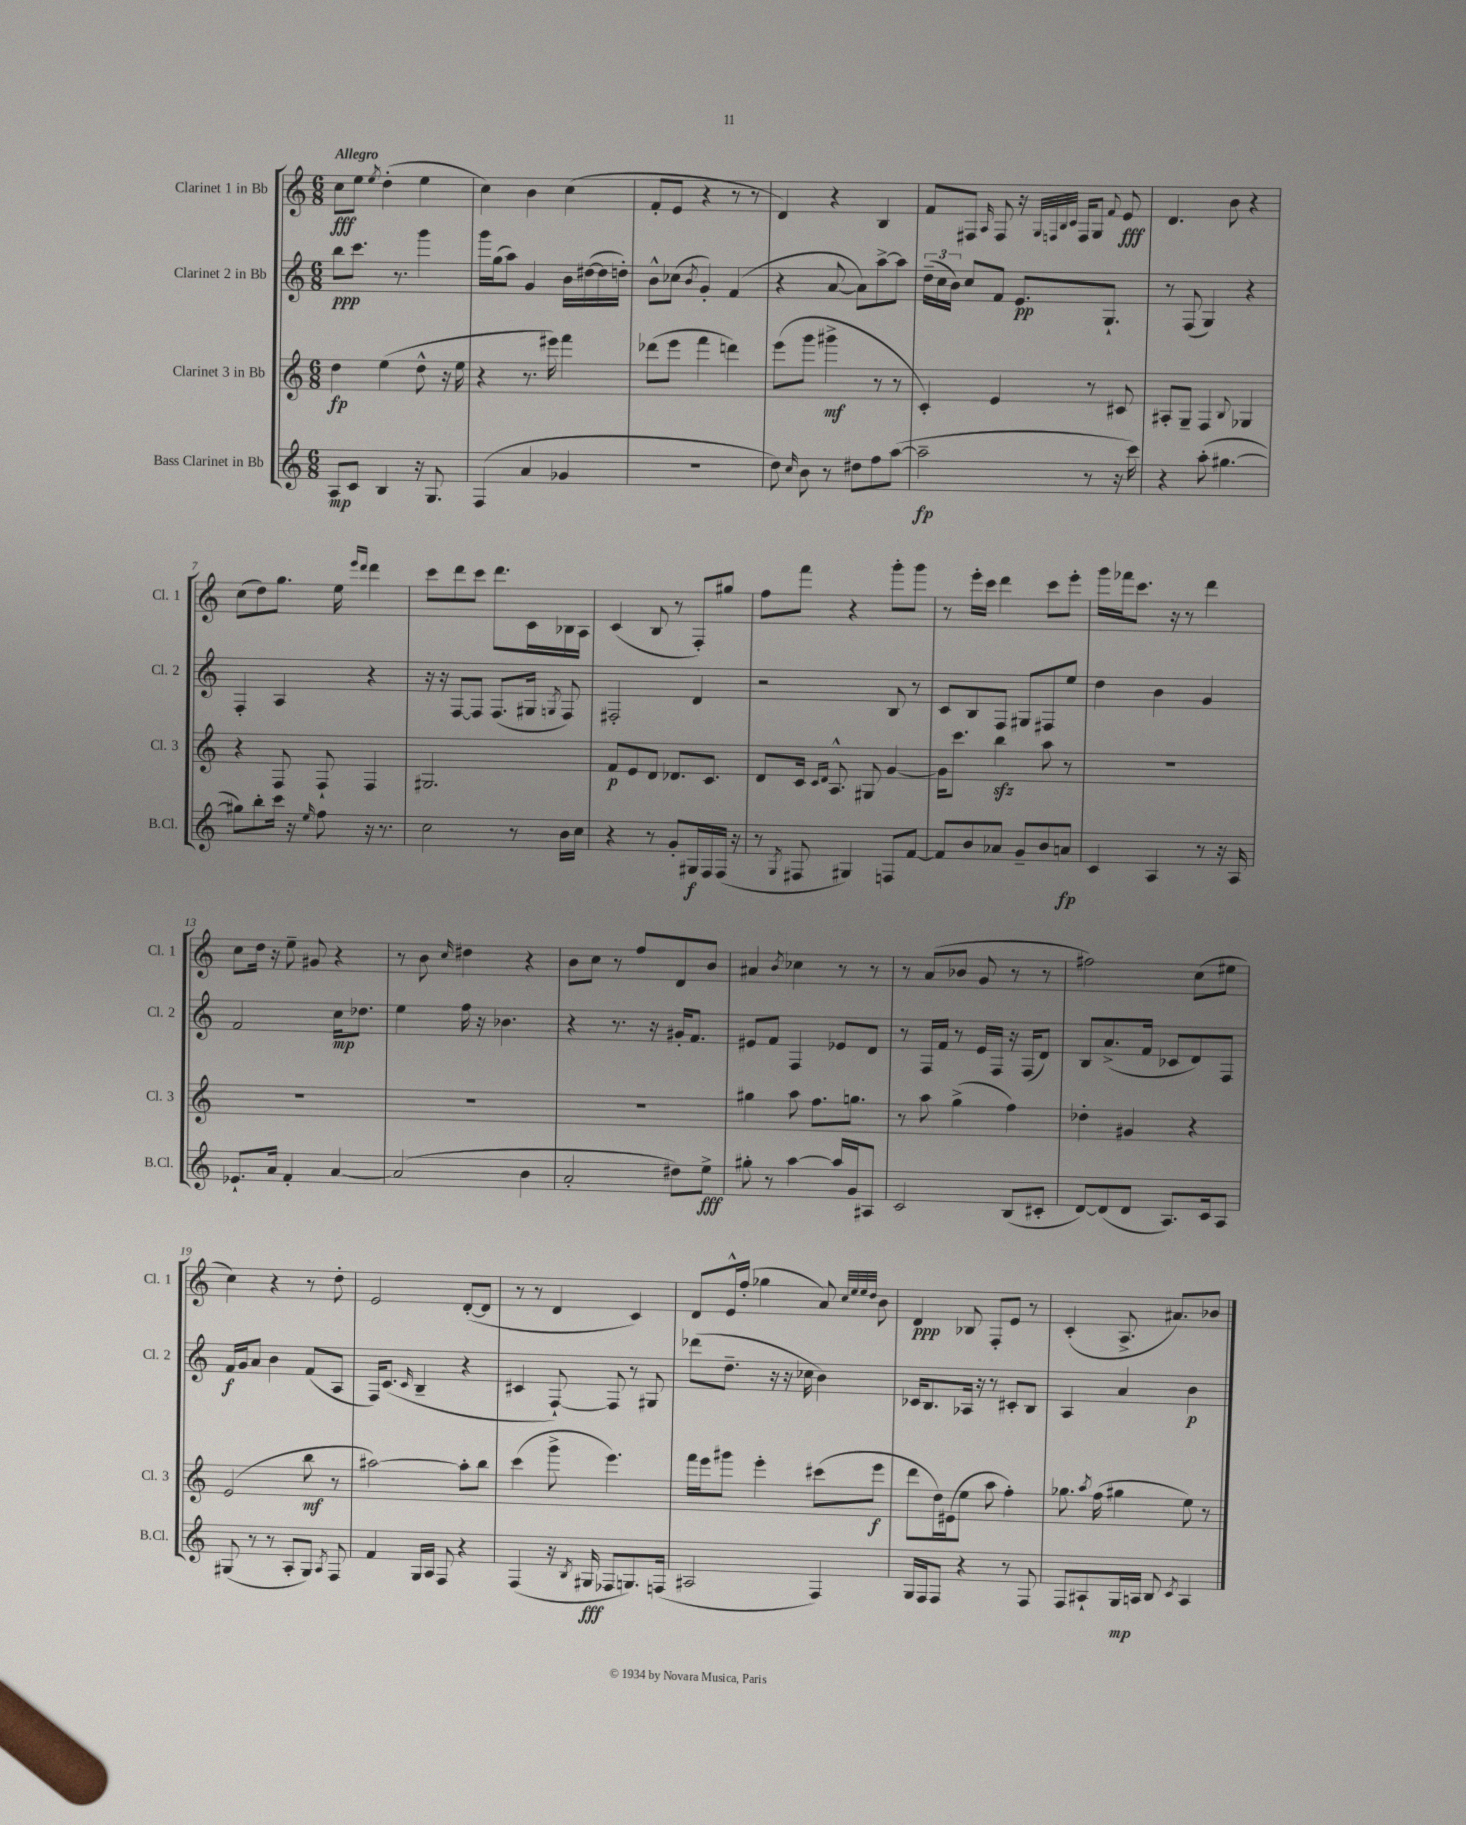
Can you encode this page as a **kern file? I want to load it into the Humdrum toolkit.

**kern	**dynam	**kern	**dynam	**kern	**dynam	**kern	**dynam
*part4	*part4	*part3	*part3	*part2	*part2	*part1	*part1
*staff4	*staff4	*staff3	*staff3	*staff2	*staff2	*staff1	*staff1
*I"Bass Clarinet in Bb	*	*I"Clarinet 3 in Bb	*	*I"Clarinet 2 in Bb	*	*I"Clarinet 1 in Bb	*
*I'B.Cl.	*	*I'Cl. 3	*	*I'Cl. 2	*	*I'Cl. 1	*
*clefG2	*	*clefG2	*	*clefG2	*	*clefG2	*
*k[]	*	*k[]	*	*k[]	*	*k[]	*
*M6/8	*	*M6/8	*	*M6/8	*	*M6/8	*
=1	=1	=1	=1	=1	=1	=1	=1
!	!	!	!	!	!	!LO:TX:a:B:t=Allegro	!
8A/L	mp	4dd\	fp	8bb\L	ppp	8cc\L	fff
8c/J	.	.	.	8.ccc\J	.	8ee\J	.
.	.	.	.	.	.	8qee/	.
4B/	.	(4ee\	.	.	.	(4dd'\	.
.	.	.	.	8.r	.	.	.
16r	.	8dd^^\	.	4ggg\	.	4ee\	.
8.G/	.	.	.	.	.	.	.
.	.	16r	.	.	.	.	.
.	.	16ee\	.	.	.	.	.
=2	=2	=2	=2	=2	=2	=2	=2
(4F/	.	4r	.	16ggg\LL	.	4cc\)	.
.	.	.	.	(16gg\J	.	.	.
.	.	.	.	8aa\J)	.	.	.
4a/	.	8.r	.	4g/	.	4b\	.
.	.	16eee#X\)	.	.	.	.	.
4g-X/	.	4fff\	.	16b\LL	.	(4cc\	.
.	.	.	.	([16dd#X\	.	.	.
.	.	.	.	16dd#\]	.	.	.
.	.	.	.	16ddn'\JJ)	.	.	.
=3	=3	=3	=3	=3	=3	=3	=3
2.r	.	(8ddd-X\L	.	8b^^\L	.	8f'/L	.
.	.	8eee\J	.	(8cc-X\J	.	8e/J	.
.	.	.	.	8qb/	.	.	.
.	.	4fff\	.	4g'/)	.	4r	.
.	.	4dddn\)	.	(4f/	.	8r	.
.	.	.	.	.	.	8r	.
=4	=4	=4	=4	=4	=4	=4	=4
8dd\)	.	(8eee\L	.	4r	.	4d/)	.
16qqcc/	.	.	.	.	.	.	.
8b\	.	8ggg\J	.	.	.	.	.
8r	.	4ggg#X^\	mf	[8a/	.	4r	.
8dd#X\L	.	.	.	8a\L])	.	.	.
8ff\	.	8r	.	[8aa^\	.	4B/	.
([8aa\J	.	8r	.	8aa\J]	.	.	.
=5	=5	=5	=5	=5	=5	=5	=5
2aa~\]	fp	4c'/)	.	(24dd~\LL	.	8f/L	.
.	.	.	.	24cc\	.	.	.
.	.	.	.	24b\JJ)	.	.	.
.	.	.	.	8cc/L	.	8F#X/J	.
.	.	.	.	.	.	16qqA/	.
.	.	4e/	.	8f/J	.	8F#/	.
.	.	.	.	8.e/L	pp	16r	.
.	.	.	.	.	.	32qqG/LLL	.
.	.	.	.	.	.	32qqFn/	.
.	.	.	.	.	.	32qqB/	.
.	.	.	.	.	.	32qqc/JJJ	.
.	.	.	.	.	.	16F/KL	.
8r	.	8r	.	.	.	8G/J	.
.	.	.	.	8.G`/J	.	.	.
.	.	.	.	.	.	8qqf/	.
16r	.	8c#X/	.	.	.	8e/	fff
16ccc\)	.	.	.	.	.	.	.
=6	=6	=6	=6	=6	=6	=6	=6
4r	.	8A#X'/L	.	8r	.	4.d/	.
.	.	8G~/J	.	(8F/	.	.	.
(8aa'\	.	4F/	.	4G/)	.	.	.
[4.gg#X\	.	.	.	.	.	8b\	.
.	.	8qqB/	.	.	.	.	.
.	.	4G-X/	.	4r	.	4r	.
!!LO:LB:g=z
=7	=7	=7	=7	=7	=7	=7	=7
8gg#X\L])	.	4r	.	4F'/	.	(8cc\L	.
8bb'\	.	.	.	.	.	8dd\)	.
16ccc\Jk	.	8F/	.	4A/	.	8.gg\J	.
16r	.	.	.	.	.	.	.
16qqee/	.	.	.	.	.	.	.
8ff\	.	8F`/	.	.	.	.	.
.	.	.	.	.	.	16ee\	.
.	.	.	.	.	.	16qqeee/LL	.
.	.	.	.	.	.	16qqddd/JJ	.
16r	.	4F/	.	4r	.	4ddd\	.
8.r	.	.	.	.	.	.	.
=8	=8	=8	=8	=8	=8	=8	=8
2cc\	.	2.G#X/	.	16r	.	8ccc\L	.
.	.	.	.	16r	.	.	.
.	.	.	.	[8F/L	.	8ddd\	.
.	.	.	.	8F/J]	.	8ccc\J	.
.	.	.	.	(8.F/L	.	8.ddd\L	.
8r	.	.	.	.	.	.	.
.	.	.	.	16G#X/Jk	.	16c\L	.
.	.	.	.	8qGn/	.	.	.
16b\LL	.	.	.	8F/)	.	16B-X\	.
16cc\JJ	.	.	.	.	.	16A\JJ	.
=9	=9	=9	=9	=9	=9	=9	=9
4r	.	8f/L	p	2F#X'/	.	(4c/	.
.	.	8e/	.	.	.	.	.
8r	.	8d/J	.	.	.	8B/	.
8g'/L	.	8.d-X/L	.	.	.	8r	.
16G#X/L	f	.	.	4d/	.	8F'/L)	.
16F/	.	8.c/J	.	.	.	.	.
(16F/JJ	.	.	.	.	.	8gg#X/J	.
16r	.	.	.	.	.	.	.
=10	=10	=10	=10	=10	=10	=10	=10
8r	.	8d/L	.	2r	.	8ff\L	.
8qG/	.	.	.	.	.	.	.
8F#X/	.	16c/Jk	.	.	.	8fff\J	.
.	.	16qqc/LL	.	.	.	.	.
.	.	16qqd/JJ	.	.	.	.	.
.	.	8.A^^/	.	.	.	.	.
4G#X/)	.	.	.	.	.	4r	.
.	.	8G#X/	.	.	.	.	.
8Fn/L	.	[4g/	.	8B/	.	8ggg'\L	.
[8f/J	.	.	.	8r	.	8ggg\J	.
=11	=11	=11	=11	=11	=11	=11	=11
8f/L]	.	16g\KL]	.	8c/L	.	8r	.
.	.	8.ccc\J	.	.	.	.	.
8b/	.	.	.	8B/	.	16eee'\LL	.
.	.	.	.	.	.	16ccc\JJ	.
8a-X/J	.	4bbzz\	.	8F/J	.	4ddd\	.
8g~/L	.	.	.	8G#X/L	.	.	.
8b/	.	8aa\	.	8F#X/	.	8ccc\L	.
8an/J	fp	8r	.	8ee/J	.	8eee'\J	.
=12	=12	=12	=12	=12	=12	=12	=12
4c/	.	2.r	.	4dd\	.	16ggg\LL	.
.	.	.	.	.	.	16fff-X\J	.
.	.	.	.	.	.	8.ccc\J	.
4A/	.	.	.	4b\	.	.	.
.	.	.	.	.	.	16r	.
.	.	.	.	.	.	8r	.
8r	.	.	.	4g/	.	4ddd\	.
16r	.	.	.	.	.	.	.
16A/	.	.	.	.	.	.	.
!!LO:LB:g=z
=13	=13	=13	=13	=13	=13	=13	=13
8.e-X`/L	.	2.r	.	2f/	.	8cc\L	.
.	.	.	.	.	.	16dd\Jk	.
16a/Jk	.	.	.	.	.	16r	.
4f'/	.	.	.	.	.	8ee~\	.
.	.	.	.	.	.	8g#X/	.
[4a/	.	.	.	16cc\KL	mp	4r	.
.	.	.	.	8.dd-X\J	.	.	.
=14	=14	=14	=14	=14	=14	=14	=14
(2a/]	.	2.r	.	4ee\	.	8r	.
.	.	.	.	.	.	8b\	.
.	.	.	.	.	.	16qqcc/	.
.	.	.	.	16ff\	.	4dd#X\	.
.	.	.	.	16r	.	.	.
.	.	.	.	4.b-X\	.	.	.
4b\	.	.	.	.	.	4r	.
=15	=15	=15	=15	=15	=15	=15	=15
2a'/	.	2.r	.	4r	.	8b\L	.
.	.	.	.	.	.	8cc\J	.
.	.	.	.	8.r	.	8r	.
.	.	.	.	.	.	8ff/L	.
.	.	.	.	16r	.	.	.
8dd#X\L)	.	.	.	16g#X'/KL	.	8d/	.
.	.	.	.	8.f/J	.	.	.
8ee^\J	fff	.	.	.	.	8b/J	.
=16	=16	=16	=16	=16	=16	=16	=16
8gg#X'\	.	4gg#X\	.	8e#X/L	.	4a#X/	.
8r	.	.	.	8f/J	.	.	.
.	.	.	.	.	.	8qb/	.
[4aa\	.	8aa\	.	4F/	.	4cc-X\	.
.	.	8.ff\L	.	.	.	.	.
16aa/LL]	.	.	.	8e-X/L	.	8r	.
16g/J	.	8.ggn\J	.	.	.	.	.
8A#X/J	.	.	.	8d/J	.	8r	.
=17	=17	=17	=17	=17	=17	=17	=17
2c/	.	8r	.	8r	.	8r	.
.	.	8aa\	.	16F/LL	.	(8a/L	.
.	.	.	.	16f/JJ	.	.	.
.	.	(4gg^\	.	8r	.	8b-X/J	.
.	.	.	.	16e/LL	.	8g/	.
.	.	.	.	16F/JJ	.	.	.
(8B/L	.	4ff\)	.	16r	.	8r	.
.	.	.	.	(16F/KL	.	.	.
8c#X'/J	.	.	.	8d/J)	.	8r	.
=18	=18	=18	=18	=18	=18	=18	=18
[8d/L)	.	4dd-X'\	.	8B/L	.	2ff#X\)	.
(8d/]	.	.	.	(8.a^/	.	.	.
8d/J	.	4g#X/	.	.	.	.	.
.	.	.	.	16f/Jk	.	.	.
8.A/L)	.	.	.	8c-X/L	.	.	.
.	.	4r	.	8d/)	.	(8cc\L	.
16c/k	.	.	.	.	.	.	.
8A/J	.	.	.	8F/J	.	8ee#X\J	.
!!LO:LB:g=z
=19	=19	=19	=19	=19	=19	=19	=19
(8G#X/	.	(2e/	.	16f/LL	f	4cc\)	.
.	.	.	.	16g/J	.	.	.
8r	.	.	.	8a/J	.	.	.
8r	.	.	.	4b\	.	4r	.
8A'/L	.	.	.	.	.	.	.
8G#/J)	.	8bb\	mf	(8f/L	.	8r	.
8qA/	.	.	.	.	.	.	.
8F/	.	8r	.	8A/J	.	8dd'\	.
=20	=20	=20	=20	=20	=20	=20	=20
4f/	.	[2aa#X\)	.	16F/KL)	.	2e/	.
.	.	.	.	(8.c/J	.	.	.
.	.	.	.	16qqc/	.	.	.
16G/LL	.	.	.	4B~/	.	.	.
16A/JJ	.	.	.	.	.	.	.
8F/	.	.	.	.	.	.	.
4r	.	8aa#'\L]	.	4r	.	([8d'/L	.
.	.	8bb\J	.	.	.	8d/J]	.
=21	=21	=21	=21	=21	=21	=21	=21
(4F/	.	(4ccc\	.	4c#X/	.	8r	.
.	.	.	.	.	.	8r	.
16r	.	8ggg^\	.	[8F`/)	.	4d/	.
8qB/	.	.	.	.	.	.	.
16G#X/	fff	.	.	.	.	.	.
8F-X/L	.	4.eee\)	.	8F/]	.	.	.
8.Gn/)	.	.	.	8r	.	4c/)	.
.	.	.	.	8G#X/	.	.	.
(16Fn/Jk	.	.	.	.	.	.	.
=22	=22	=22	=22	=22	=22	=22	=22
2A#X/	.	16fff\LL	.	(8ddd-X\L	.	8d/L	.
.	.	16eee\J	.	.	.	.	.
.	.	8ggg#X\J	.	8.dd~\J	.	16e^^/L	.
.	.	.	.	.	.	(16ff'/JJ	.
.	.	4eee'\	.	.	.	4gg-X\	.
.	.	.	.	16r	.	.	.
.	.	.	.	16r	.	.	.
.	.	.	.	16cc-X\	.	.	.
4F/)	.	(8ccc#X\L	.	4b\)	.	8a/)	.
.	.	.	.	.	.	32qqcc/LLL	.
.	.	.	.	.	.	32qqee/	.
.	.	.	.	.	.	32qqee/	.
.	.	.	.	.	.	32qqdd/JJJ	.
.	.	8eee\J	f	.	.	8b\	.
=23	=23	=23	=23	=23	=23	=23	=23
16G/LL	.	8ddd\L	.	16c-X/KL	.	4d/	ppp
16F/J	.	.	.	8.B/	.	.	.
8F/J	.	16dd\L)	.	.	.	.	.
.	.	(16e#X\J	.	.	.	.	.
4r	.	8ee\J	.	16A-X/Jk	.	8B-X/	.
.	.	.	.	16r	.	.	.
.	.	8aa\	.	8r	.	8F'/L	.
8r	.	4ff'\)	.	8c#X'/L	.	8e/J	.
8F/	.	.	.	8B/J	.	8r	.
=24	=24	=24	=24	=24	=24	=24	=24
8F/L	.	8.gg-X\	.	4A/	.	(4c'/	.
8A#X`/	.	.	.	.	.	.	.
.	.	8qaa/	.	.	.	.	.
.	.	(16ff\	.	.	.	.	.
16G/L	mp	4gg#X\	.	4a/	.	8.A^/	.
16An/JJ	.	.	.	.	.	.	.
8B/	.	.	.	.	.	.	.
.	.	.	.	.	.	8.a#X/L)	.
8qc/	.	.	.	.	.	.	.
4A/	.	8ee\)	.	4b\	p	.	.
.	.	8r	.	.	.	8b-X/J	.
==	==	==	==	==	==	==	==
*-	*-	*-	*-	*-	*-	*-	*-
